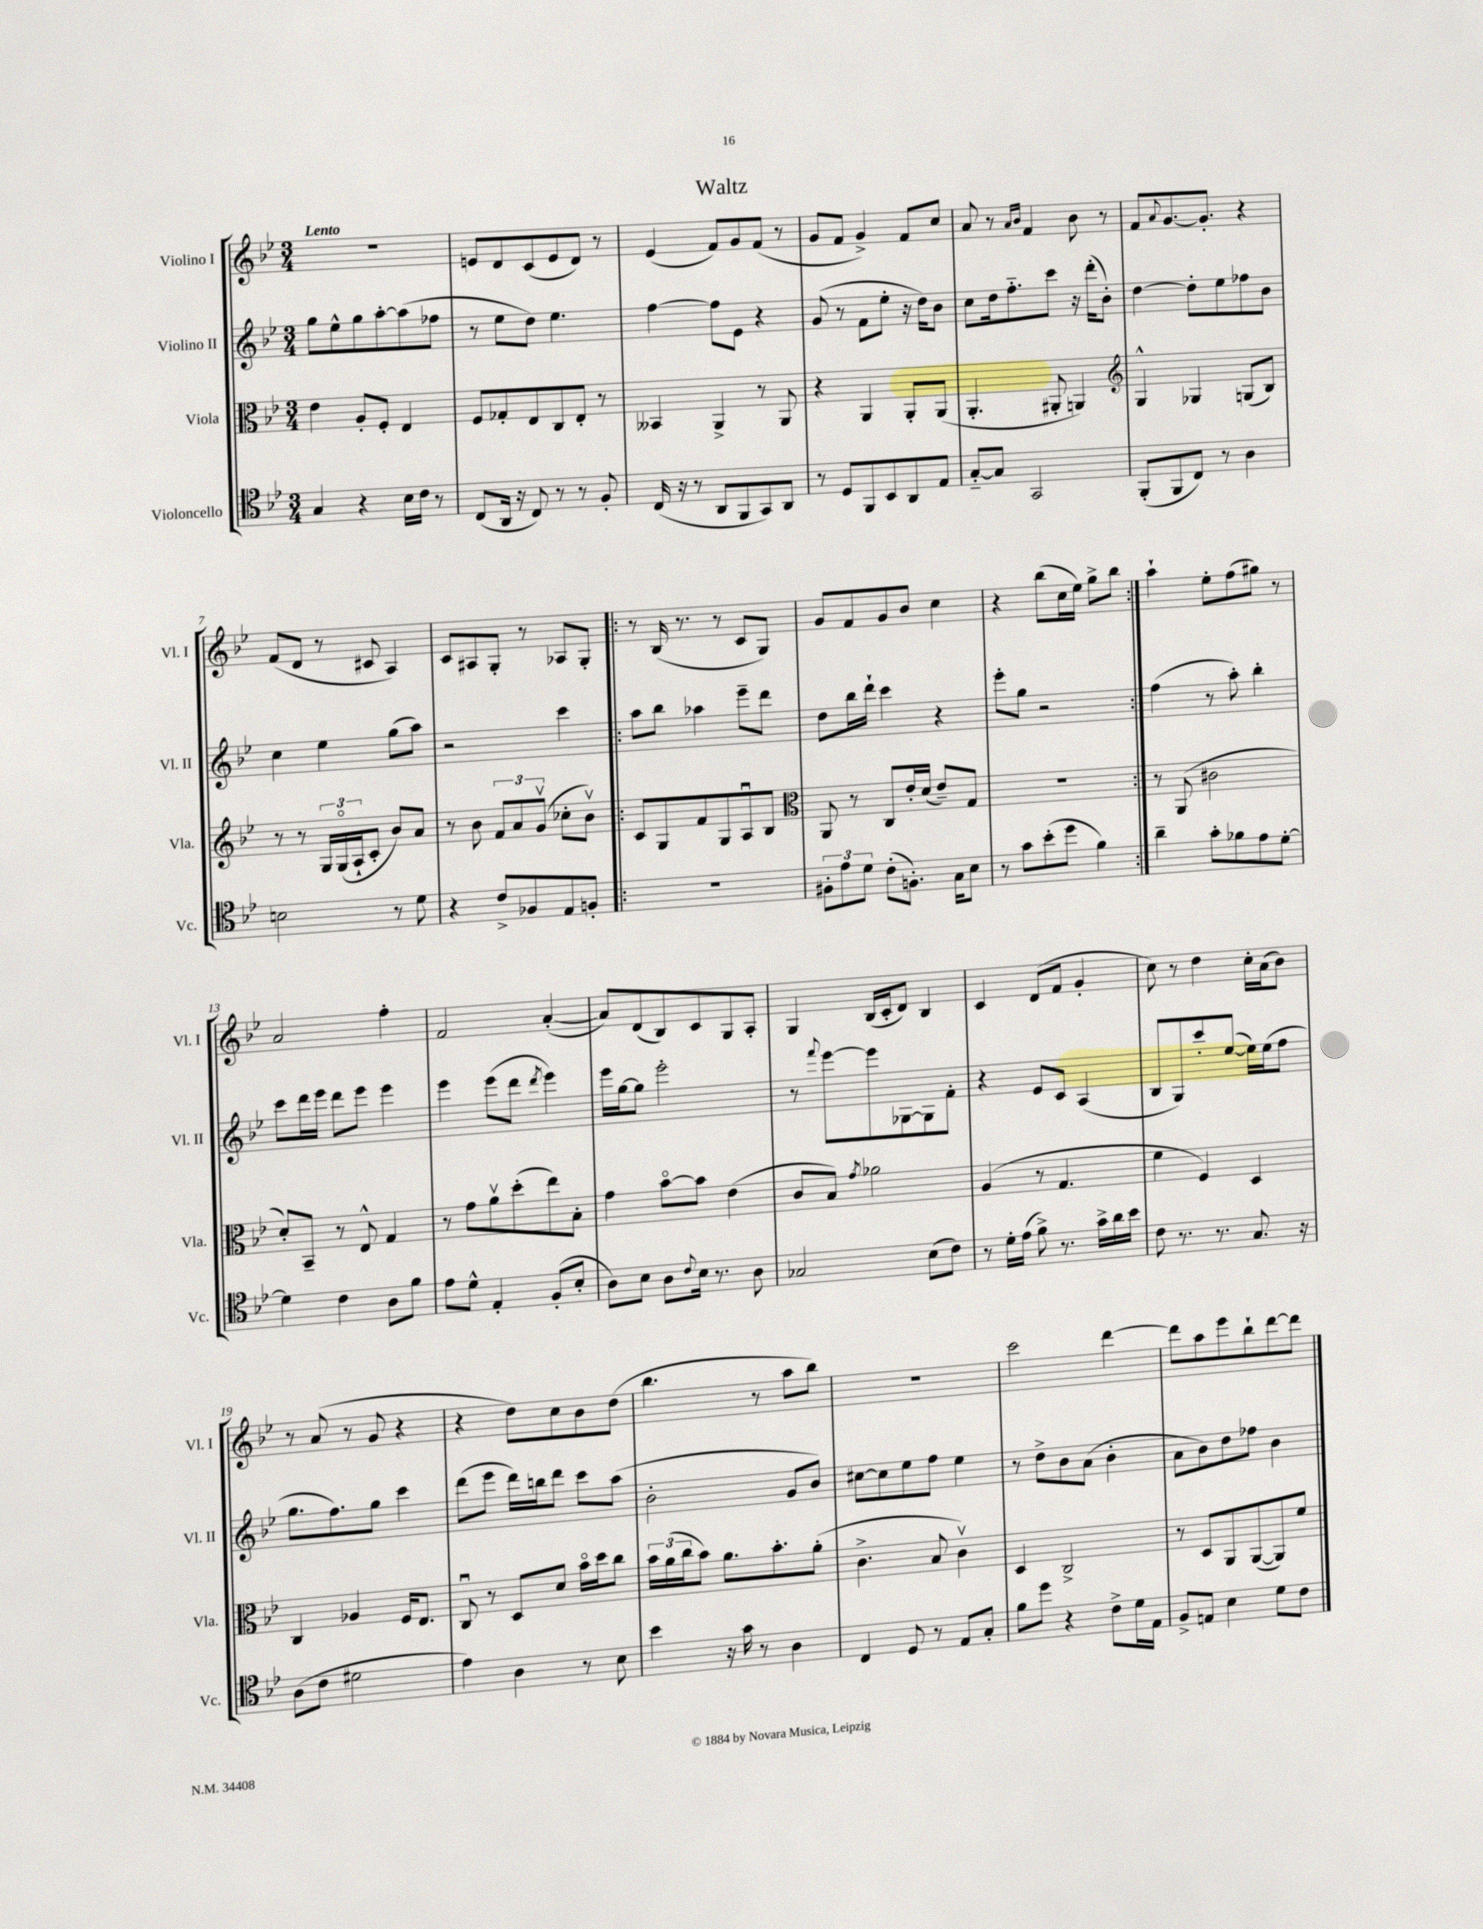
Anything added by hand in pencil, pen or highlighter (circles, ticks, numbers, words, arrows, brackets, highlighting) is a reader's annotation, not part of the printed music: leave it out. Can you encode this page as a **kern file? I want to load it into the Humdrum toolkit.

**kern	**kern	**kern	**kern
*staff4	*staff3	*staff2	*staff1
*clefC4	*clefC3	*clefG2	*clefG2
*k[b-e-]	*k[b-e-]	*k[b-e-]	*k[b-e-]
*M3/4	*M3/4	*M3/4	*M3/4
4G/	4e-\	8gg\L	2.r
.	.	8ee-^^\	.
4r	8A'/L	8gg\	.
.	8F'/J	[8aa'\	.
16B-\LL	4E-/	(8aa\]	.
16c\JJ	.	.	.
8r	.	8ff-\J	.
=	=	=	=
(8C/L	8F/L	8r	8e/L
16AA/Jk	8G-'/	8ee-\L	8d/
16r	.	.	.
8C/)	8E-/	8dd\J)	(8c/
8r	8C/	4.ee-\	8e/
8r	8E-'/J	.	8d/J)
8F'/	8r	.	8r
=	=	=	=
(16C/	4BB--/	[4ff\	(4e-/
16r	.	.	.
8r	.	.	.
8AA/L	4AA^/	8ff\]L	8f/L)
8FF/	.	8e-\J	8g/
8GG/)	8r	4r	(8f/J
8AA/J	8AA/	.	8r
=	=	=	=
8r	4r	(8g/	8g/L
8D/L	.	8r	8f/J
8FF/	4AA/	8f\L	4g^/)
8BB-/	.	8ee-'\J	.
8AA/	8AA'/L	16r	8f/L
.	.	16dd\LK)	.
8E-/J	(8AA/J	8b-\J	8cc/J
=	=	=	=
[8G'~/L	4.AA'/	8cc\L	8a/
8G/]J	.	16dd\k	8r
.	.	8.ff'~\	.
.	.	.	16qqa/LL
.	.	.	16qqb-/JJ
2GG/	.	.	4f/
.	8AA#'/	8ccc\J	.
.	4AA/)	16r	8b-\
.	.	(16ddd'\LK	.
.	.	8b-'\J)	8r
=	=	=	=
*	*clefG2	*	*
(8FF'/L	4G^^/	[4dd\	8f/L
.	.	.	8qqa/
8FF/	.	.	[8.g/
8C/J)	4G-/	8dd'\]L	.
.	.	.	8.g'/]J
8r	.	8ee-\	.
4A\	(8G/L	8ff-\	4r
.	8B-/J)	8b-\J	.
=	=	=	=
2B\	8r	4cc\	(8f/L
.	8r	.	8d/J
.	24G/LL	4ee-\	8r
.	(24Go/	.	.
.	24A`/J	.	.
.	8c'/J	.	8c#/
8r	8b-/L)	(8gg\L	4A/)
8d\	8a/J	8aa\J)	.
=	=	=	=
4r	8r	2r	8c/L
.	8b-\	.	8A#/
8c^/L	12f/L	.	8G'/J
.	12a/	.	.
8F-/	.	.	8r
.	(12gv/J	.	.
8E-/	8cc-'\L	4ccc\	8A-/L
8F'/J	8b-v\J)	.	8G'/J
=!|:	=!|:	=!|:	=!|:
2.r	8c/L	8aa\L	8r
.	8G/	8bb-\J	(16B-/
.	.	.	8.r
.	8f/	4aa-\	.
.	8G/	.	8r
.	8Au/	8eee-~\L	8c/L
.	8B-/J	8ddd\J	8G/J)
=	=	=	=
*	*clefC3	*	*
12F#'\L	8AA/	8dd\L	8g/L
12e-\	.	.	.
.	8r	16bb-\L	8f/
12d\J	.	.	.
.	.	16ddd`\JJ	.
(8c'\L	8C/L	4ccc\	8g/
8.F'\J)	16e-'/L	.	8b-/J
.	(16d/JJ	.	.
.	8e-~/L)	4r	4cc\
16G\LK	.	.	.
8B-\J	8G/J	.	.
=	=	=	=
8r	2.r	8eee-'\L	4r
8g\L	.	8gg\J	.
(8b-'\	.	2r	(8bb-\L
8dd\J	.	.	16cc\L
.	.	.	16ee-\JJ)
4f\)	.	.	8gg^\L
.	.	.	8bb-\J
=:|!	=:|!	=:|!	=:|!
4a~\	8r	(4ff\	4aa`\
.	(8AA/	.	.
8g'\L	2c#\	8r	8ee-'\L
8f-\	.	8aa'\)	(8ff\
8e-\	.	4bb-'\	8gg#\J)
[8d'\J	.	.	8r
=	=	=	=
4d\]	8d'/L)	8ccc\L	2a/
.	8BB-~/J	16ddd\L	.
.	.	16eee-\JJ	.
4c\	8r	8ddd\L	.
.	8E-^^/	8eee-\J	.
8A\L	4G/	4eee-\	4ff'\
8f\J	.	.	.
=	=	=	=
8e-\L	8r	4eee-\	2f/
8d^^\J	8g\L	.	.
4E-'/	8av\	(8eee-\L	.
.	(8dd'\	8ddd\J	.
.	.	8qddd/	.
(8F'/L	8ee-\)	4eee-\)	([4a'/
8B-'/J	8B-'\J	.	.
=	=	=	=
8A\L)	4g\	16eee-\LL	8a/]L)
.	.	[16gg\J	.
8B-\J	.	8gg\]J	(8d/
8A\L	[8b-o\L	2eee-'\	8B-/)
8qqc/	.	.	.
16B-\Jk	8b-\]J	.	8c/
8.r	.	.	.
.	(4e-\	.	8G/
8A\	.	.	8A'/J
=	=	=	=
2G-/	8c/L	8r	4G/
.	.	8qqfff/	.
.	8B-/J)	[8eee-\L	.
.	8qg/	.	.
.	2a-\	8eee-\]	(16B-/LL
.	.	.	16c'/J
.	.	[8G-\	8d/J)
(8B-\L	.	8G-\]	4B-/
8c\J)	.	8f'\J	.
=	=	=	=
8r	(4A/	4r	4c/
16d'\LL	.	.	.
(16e-\JJ	.	.	.
8f^\)	8r	8e-/L	(8d/L
8.r	4.G/	8c/J	8f/J
.	.	(4A/	4g'/
16g^\LL	.	.	.
16a\	.	.	.
16b-\JJ	.	.	.
=	=	=	=
8c\	4f\	8B-/L	8cc\)
8.r	.	8G/)	8r
.	4F/)	8ccc'/	4dd\
8.r	.	.	.
.	.	([8ee-/J	.
8.G/	4D/	16ee-\]LL)	16cc'\LL
.	.	(16ee-\J	(16a\J
.	.	8ff\J	8b-\J)
16r	.	.	.
=	=	=	=
(8A\L	4C/	8.gg\L	8r
8c\J	.	.	(8a/
.	.	8.ff\)	.
2d#\	4A-/	.	8r
.	.	8gg\J	8g/
.	16F/LK	4ccc\	4r
.	8.E-/J	.	.
=	=	=	=
4e-\)	8Cu/	(8ddd\L	4r
.	8r	8eee-\J	.
4A\	8D/L	16ddd\LL)	8dd\L)
.	.	16bb\J	.
.	8d/J	8ddd\J	8cc\
8r	16b-o\LL	8ccc\L	8b-\
.	16dd\J	.	.
8B-\	8cc\J	(8aa\J	(8dd\J
=	=	=	=
4b-\	24b-\LL	2b-'\	4.bb-\
.	(24a\	.	.
.	24cc\J	.	.
.	8b-\J)	.	.
16r	8.a\L	.	.
16g\	.	.	.
8r	.	.	8r
.	8.b-'\	.	.
4A\	.	8g/L	8aa\L
.	(8a'\J	8b-/J)	8bb-\J)
=	=	=	=
4C/	4.c^\	[8cc#\L	2.r
.	.	8cc#\]	.
8D/	.	8ee-\	.
8r	8B-/	8ff\J	.
8E-/L	4cv\)	4ee-\	.
8G'/J	.	.	.
=	=	=	=
8f\L	4D/	8r	2ccc\
8dd\J	.	8dd^\L	.
4r	2C^/	8b-\	.
.	.	(8a\J	.
8c^\L	.	4b-'\	[4ddd\
16d\L	.	.	.
16E-\JJ	.	.	.
=	=	=	=
8F^/L	8r	8a\L	8ddd\]L
8E/J	8D/L	8b-\)	8aa\
4B-\	8AA/	8dd\	8eee-\
.	([8AA/	8ff-\J	8bb-`\
8d\L	8AA/])	4b-\	[8ddd\
8c\J	8f/J	.	8ddd\]J
==	==	==	==
*-	*-	*-	*-
